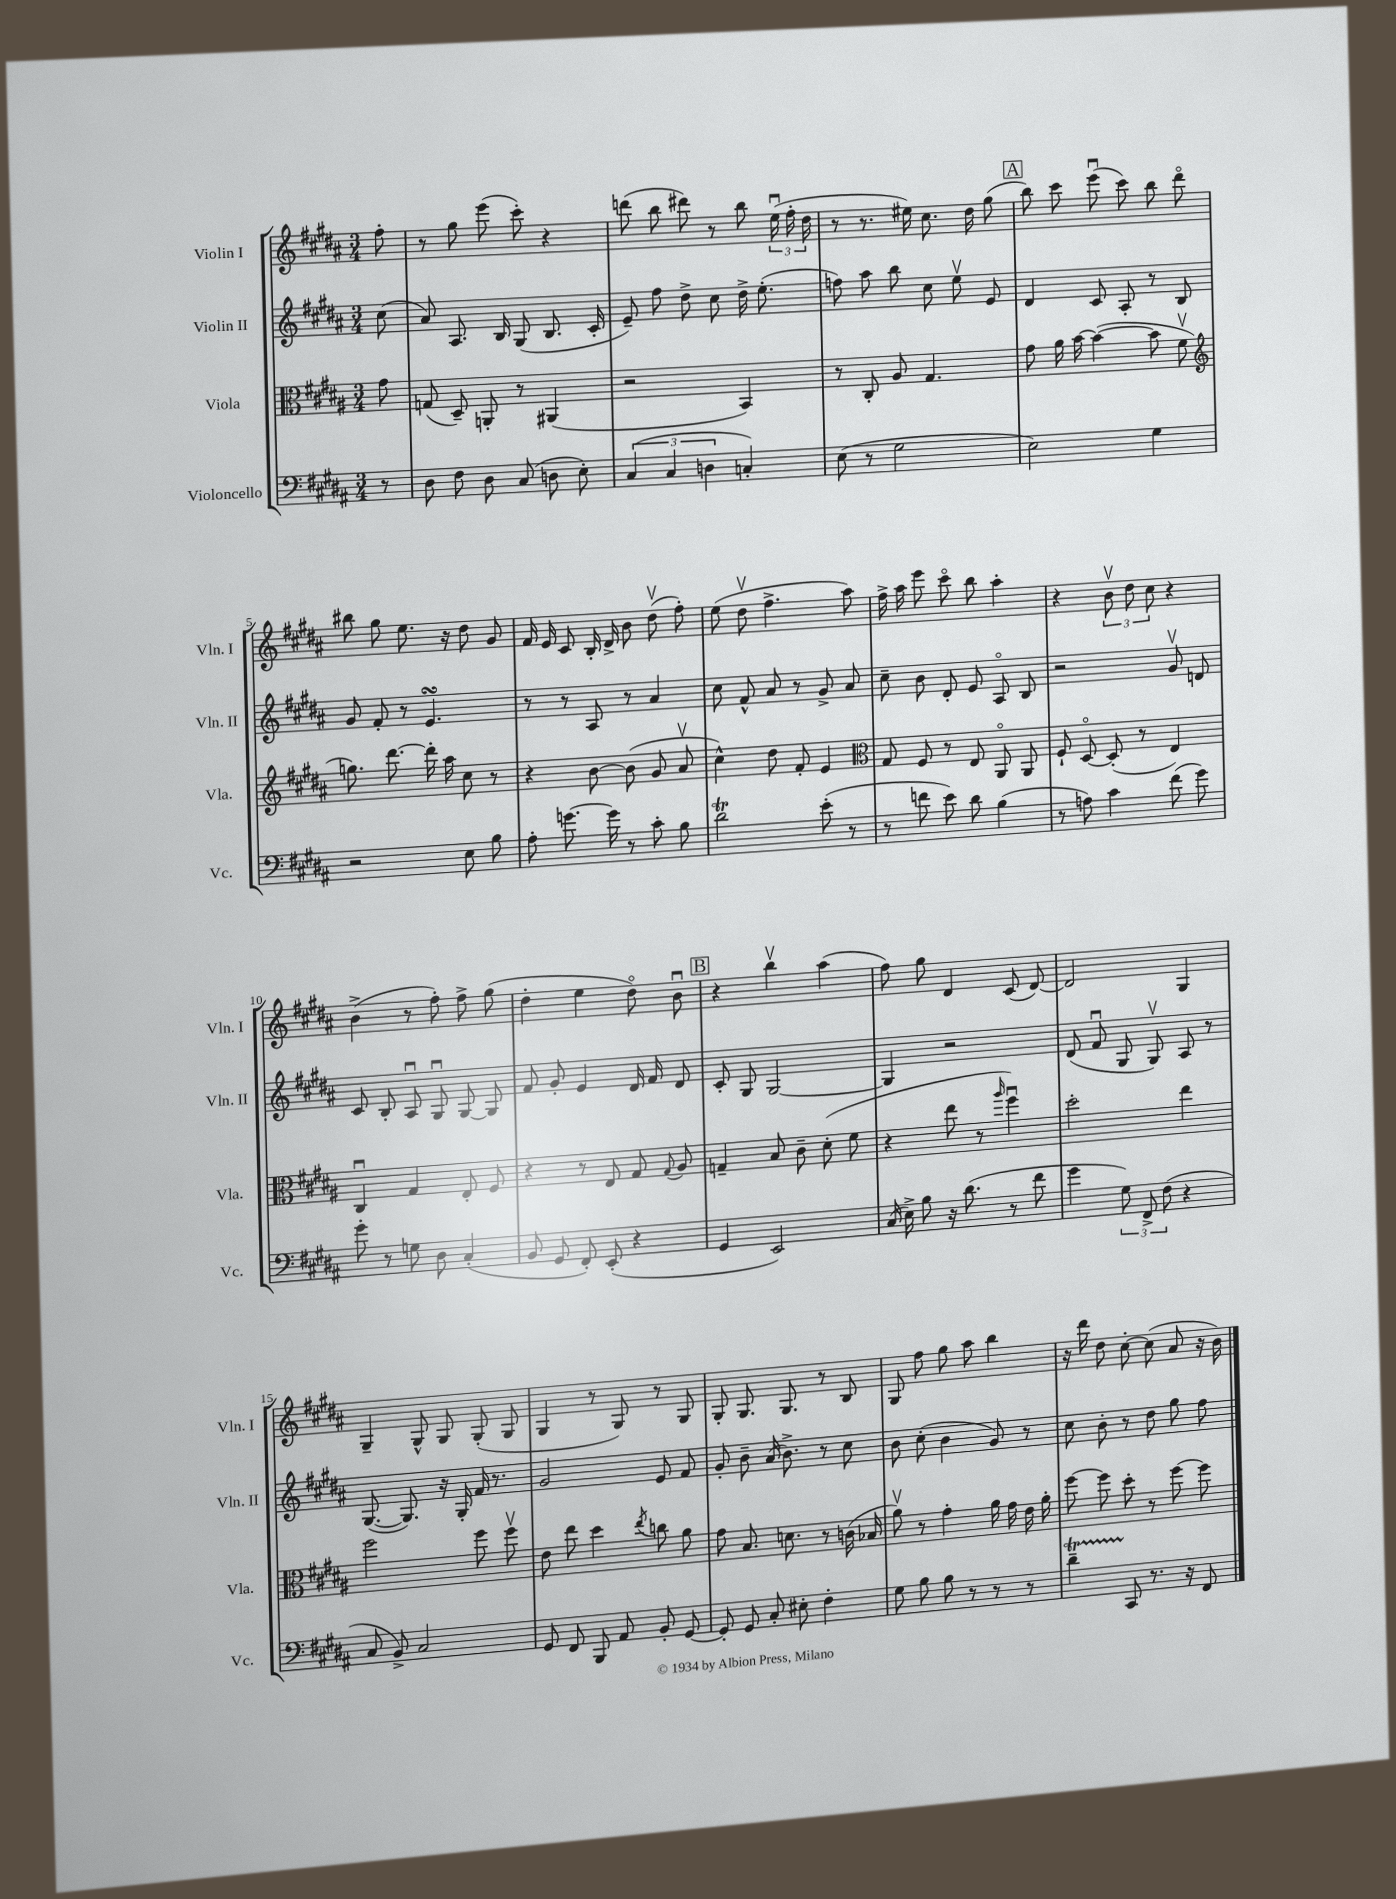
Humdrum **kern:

**kern	**kern	**kern	**kern
*part4	*part3	*part2	*part1
*staff4	*staff3	*staff2	*staff1
*I"Violoncello	*I"Viola	*I"Violin II	*I"Violin I
*I'Vc.	*I'Vla.	*I'Vln. II	*I'Vln. I
*clefF4	*clefC3	*clefG2	*clefG2
*k[f#c#g#d#a#]	*k[f#c#g#d#a#]	*k[f#c#g#d#a#]	*k[f#c#g#d#a#]
*M3/4	*M3/4	*M3/4	*M3/4
=	=	=	=
8r	8g#\	(8cc#\	8ff#'\
=1	=1	=1	=1
8D#\	(8Gn/	8a#/)	8r
8F#\	8D#~/)	8.A#/	8gg#\
8D#\	8AAn'/	.	(8eee\
.	.	16B/	.
(8C#/	8r	(8G#/	8ccc#'\)
8Dn\	(4AA#X/	8.B/	4r
8E'\)	.	.	.
.	.	16c#'/	.
=2	=2	=2	=2
(6C#/	2r	8e~/)	(8dddn\
.	.	8ff#\	8bb\
6C#/	.	.	.
.	.	8dd#^\	8ddd#X\)
6Dn\	.	.	.
.	.	8cc#\	8r
4Cn'/)	4BB/)	16dd#^\	8bb\
.	.	(8.ee'\	.
.	.	.	(24eeu\
.	.	.	24ff#'\
.	.	.	24dd#\
=3	=3	=3	=3
(8E\	8r	8ffn\)	8r
8r	8C#'/	8aa#\	8.r
2G#\	8A#/	8bb\	.
.	.	.	16ee#X\)
.	4.G#/	8cc#\	8.cc#\
.	.	8eev\	.
.	.	.	16dd#\
.	.	8e/	(8gg#\
!!LO:REH:place=s1:t=A
=4	=4	=4	=4
2E\)	8g#\	4d#/	8bb\)
.	16a#\	.	8ccc#\
.	[16b\	.	.
.	(4b\_	8c#/	(8eeeu\
.	.	8A#'/	8ccc#\)
4G#\	8b\]	8r	8bb\
.	8f#v\	8B/	8ddd#\
!!LO:LB:g=z
=5	=5	=5	=5
*	*clefG2	*	*
2r	8.ggn\)	8g#/	8bb#X\
.	.	8f#'/	8gg#\
.	[8.ddd#\	.	.
.	.	8r	8.ee\
.	16ddd#'\]	4.esSSs/	.
.	16aa#\	.	16r
8E\	8cc#\	.	8dd#\
8B\	8r	.	8g#/
=6	=6	=6	=6
8A#'\	4r	8r	16f#/
.	.	.	16e/
[8.gn\	.	8r	8c#/
.	[8b\	8A#/	16B'/
16g\]	.	.	16d#^/
8r	(8b\]	8r	8b\
8c#'\	8g#/	4a#/	(8dd#v\
8B\	8a#v/	.	8ff#'\)
=7	=7	=7	=7
2d#t\	4cc#^^\)	8cc#\	(8ee\
.	.	8f#^^/	8dd#v\
.	8dd#\	8a#/	4.ff#^\
.	8f#'/	8r	.
(8e'\	4e/	8g#^/	.
8r	.	8a#/	8aa#\)
=8	=8	=8	=8
*	*clefC3	*	*
8r	8G#/	8cc#~\	16ff#^\
.	.	.	16aa#\
8fn\	8F#/	8b\	8eee\
8e\)	8r	8d#'/	8ccc#\
8d#\	8E/	8e/	8bb\
(4B\	8AA#/	8A#/	4aa#'\
.	8AA#/	8B/	.
=9	=9	=9	=9
8r	8F#`/	2r	4r
8An\)	[8D#/	.	.
4c#\	(8D#'/]	.	12bv\
.	.	.	12dd#\
.	8r	.	.
.	.	.	12cc#\
(8f#\	4E/)	8g#v/	4r
8g#\)	.	8dn/	.
!!LO:LB:g=z
=10	=10	=10	=10
8g#'\	4C#u/	8c#/	(4b^\
8r	.	8B'/	.
8Gn\	4G#/	8A#u/	8r
8D#\	.	8G#u/	8ff#'\)
(4C#'/	8E'/	[8G#/	8ff#^\
.	8F#/	8G#/]	(8gg#\
=11	=11	=11	=11
8BB/	4r	8f#/	4dd#'\
8GG#/	.	8g#'/	.
8FF#'/)	8r	4e/	4ee\
(8EE'/	8E/	.	.
4r	8G#/	16d#/	8dd#\)
.	.	16f#/	.
.	8qqG#/	.	.
.	8A#/	8d#/	8bu\
!!LO:REH:place=s1:t=B
=12	=12	=12	=12
4GG#/	4Gn~/	8c#'/	4r
.	.	8G#/	.
2EE/)	8B/	[2G#/	4bbv\
.	8c#~\	.	.
.	(8d#'\	.	(4aa#\
.	8f#\	.	.
=13	=13	=13	=13
(16C#/	4r	4G#/]	8ff#\)
16E^\)	.	.	.
8B\	.	.	8gg#\
16r	8ee\	2r	4d#/
(8.d#\	.	.	.
.	8r	.	.
.	16qqaa#/	.	.
8r	4ff#u\)	.	(8c#/
8f#\	.	.	[8d#/)
=14	=14	=14	=14
4g#\	2dd#'\	(8d#/	2d#/]
.	.	8f#u/	.
12G#\)	.	8G#/	.
12FF#^/	.	.	.
.	.	8G#v/)	.
(12F#\	.	.	.
4r	4ee\	8A#/	4G#/
.	.	8r	.
!!LO:LB:g=z
=15	=15	=15	=15
8C#/	2ff#\	([8.G#/	4G#~/
8BB^/)	.	.	.
.	.	8.G#/])	.
2C#/	.	.	8G#^^/
.	.	16r	8G#/
.	.	16G#'/	.
.	8ff#\	16f#/	(8G#'/
.	.	8.r	.
.	8ff#v\	.	8G#/
=16	=16	=16	=16
8GG#/	8e\	2g#/	4G#/
8FF#/	8ee\	.	.
8BBB/	4dd#\	.	8r
8AA#/	.	.	8G#/)
.	8qee/	.	.
8BB'/	8ccn\	8e/	8r
[8GG#/	8a#\	8f#/	8G#/
=17	=17	=17	=17
8GG#'/]	8g#\	8g#'/	8G#'/
8GG#/	8.B/	8b~\	8.G#/
8C#'/	.	(16a#/	.
.	8.dn\	8.b^\)	8.G#/
8E#X'\	.	.	.
4F#'\	8r	8r	8r
.	(16cn\	8cc#\	8B/
.	16B-X/	.	.
=18	=18	=18	=18
8G#\	8a#v\)	8b\	8G#/
8B\	8r	(8cc#'\	8ff#\
8B\	4g#'\	4b\	8gg#\
8r	.	.	8aa#\
8r	16a#\	8g#/)	4bb\
.	16g#\	.	.
8r	16e\	8r	.
.	16a#'\	.	.
=19	=19	=19	=19
4d#t~\	[8ff#\	8cc#\	16r
.	.	.	16ddd#\
.	8ff#\]	8b'\	8dd#\
8CC#/	8dd#'\	8r	[8cc#'\
8.r	8r	8dd#\	(8cc#\]
.	[8ff#\	8gg#\	8a#/
16r	.	.	.
8FF#/	8ff#\]	8ff#\	16r
.	.	.	16b\)
==	==	==	==
*-	*-	*-	*-
